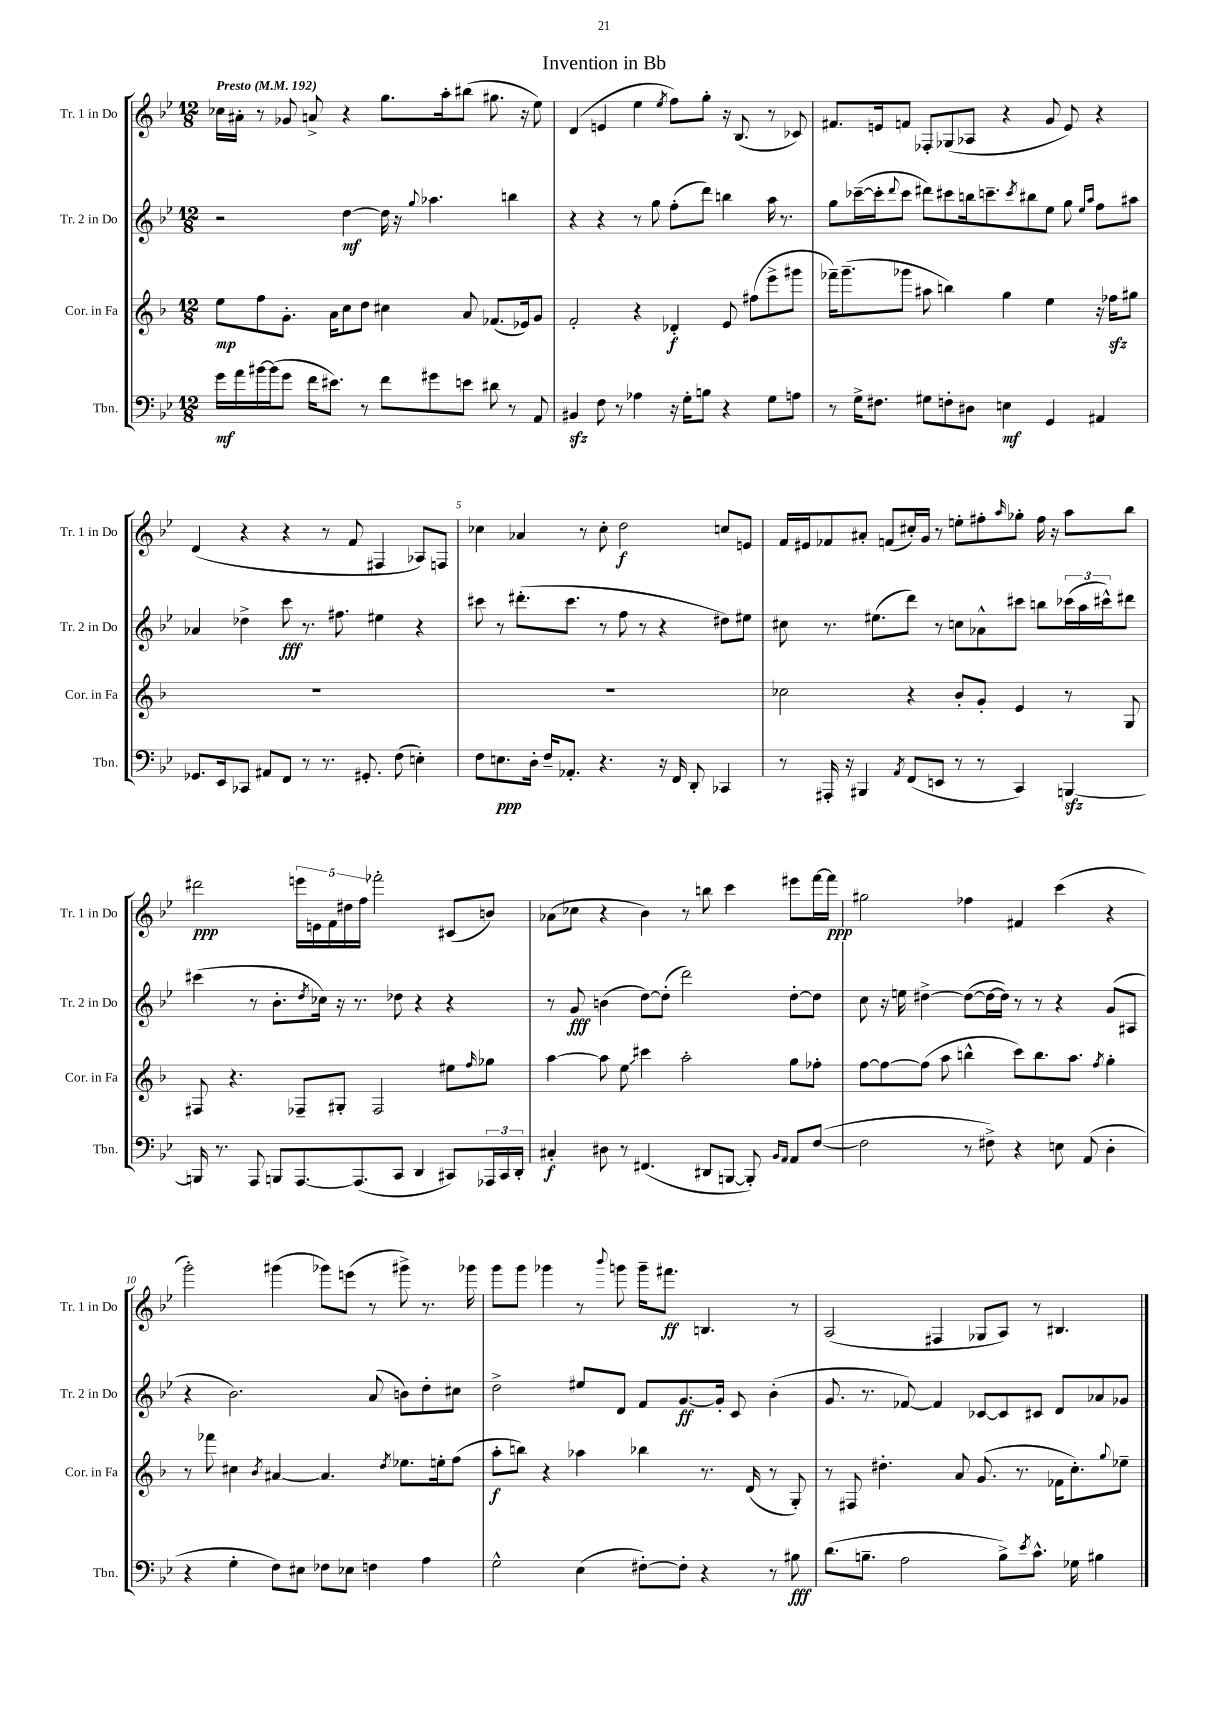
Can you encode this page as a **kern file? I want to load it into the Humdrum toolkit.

**kern	**kern	**kern	**kern
*staff4	*staff3	*staff2	*staff1
*clefF4	*clefG2	*clefG2	*clefG2
*k[b-e-]	*k[b-]	*k[b-e-]	*k[b-e-]
*M12/8	*M12/8	*M12/8	*M12/8
*MM192	*MM192	*MM192	*MM192
16g	8ee	2r	16cc-
16a	.	.	16a#'
[16b#	8ff	.	8r
(16b#]	.	.	.
8g	8.g'	.	8g-
16f	.	.	8a^
8.e#)	16a	.	.
.	8cc	[4dd	4r
8r	8dd	.	.
8f	4cc#	16dd]	8.gg
.	.	16r	.
.	.	8qqgg	.
8g#	.	4.aa-	.
.	.	.	16aa'
8e	8a	.	(8bb#
8d#	(8.f-	.	8.gg#
8r	.	4bb	.
.	16e-)	.	16r
8AA	8g	.	8ee-)
=	=	=	=
4BB#	2f'	4r	(4d
8F	.	4r	4e
8r	.	.	.
4A-	4r	8r	4ee-
.	.	8gg	.
.	.	.	8qee-
16r	4d-'	(8ff'	8ff)
16G'	.	.	.
8B	.	8ddd)	8gg'
4r	8e	4bb	16r
.	.	.	(8.B-
.	(8ff#	.	.
8G	8eee^	16aa	8r
.	.	8.r	.
8A	8ggg#	.	8c-)
=	=	=	=
8r	16fff-~)	8gg	8.f#
.	(8.ggg~	.	.
16G^	.	([16ccc-~	.
8.F#	.	16ccc-']	16e
.	.	8qqddd	.
.	8ggg-	8ccc-	8f
8G#	8aa#	8ddd#)	8F-'
8F'	4bb)	8ccc#	(8G-
8D#	.	16bb	8A-
.	.	8.ccc~	.
4E	4gg	.	4r
.	.	8qccc	.
.	.	8bb#	.
4GG	4ee	8ee-	8g
.	.	8gg	8e)
.	.	16qqee-	.
.	.	16qqaa	.
4AA#	16r	8ff	4r
.	16ff-	.	.
.	8gg#	8aa#	.
=	=	=	=
8.GG-	1.r	4a-	(4d
16EE-	.	.	.
8CC-	.	4dd-^	4r
8AA#	.	.	.
8FF	.	8ccc	4r
8r	.	8.r	.
8.r	.	.	8r
.	.	8.ff#	.
.	.	.	8f
8.GG#'	.	.	.
.	.	4ee#	4F#
(8F	.	.	.
4E')	.	4r	8A-)
.	.	.	8F
=	=	=	=
8F	1.r	8ccc#	4cc-
8.E	.	8r	.
.	.	(8.ddd#'	4a-
16D'	.	.	.
16F~	.	.	.
8.AA-'	.	8.ccc#	.
.	.	.	8r
4.r	.	8r	8cc-'
.	.	8ff	2dd
.	.	8r	.
16r	.	4r	.
16FF	.	.	.
8DD'	.	.	.
4CC-	.	8dd#)	8cc
.	.	8ee#	8e
=	=	=	=
8r	2cc-	8cc#	16f
.	.	.	16e#
16AAA#'	.	8.r	8f-
16r	.	.	.
4BBB#	.	.	8a#'
.	.	(8.ee#	.
.	.	.	(8f
8qAA	.	.	.
(8FF	4r	8ddd)	16cc#')
.	.	.	16g
8EE	.	8r	8r
8r	8b-'	8cc	8ee'
8r	8g'	8a-^^	8ff#'
.	.	.	16qqaa
4CC)	4e	8ccc#	8gg-'
.	.	8bb	16ff#
.	.	.	16r
[4BBB	8r	(24ccc-	8aa
.	.	24aa	.
.	.	24ccc#^^)	.
.	8G	8ddd#	8bb-
=	=	=	=
16BBB]	8F#	(4ccc#	2ddd#
8.r	.	.	.
.	4.r	.	.
8AAA	.	8r	.
8BBB	.	8.b-'	.
[8.AAA	8F-~	.	20eee
.	.	.	20e
.	.	8qdd	.
.	.	16cc-)	.
.	.	.	20f
.	8G#'	16r	.
.	.	.	20dd#
(8.AAA]	.	8.r	.
.	.	.	20ff
.	2F-	.	2fff-'
8CC	.	8dd-	.
4DD	.	4r	.
8CC#)	8ee#	4r	(8c#
.	16qqff	.	.
24AAA-	8gg-	.	8b)
24CC#	.	.	.
24DD'	.	.	.
=	=	=	=
4C#'	[4aa	8r	(8a-
.	.	8g	8cc-
8D#	8aa]	(4b	4r
8r	8ee	.	.
(4.FF#	4ccc#	[8dd)	4b-)
.	.	(8dd']	.
.	2aa'	2ddd)	8r
8DD#	.	.	8bb
[8BBB	.	.	4ccc
8BBB'])	.	.	.
16qqBB-	.	.	.
16qqAA	.	.	.
8AA	8gg	[8dd'	8eee#
([8F	8ff-'	8dd]	[16fff
.	.	.	16fff]
=	=	=	=
2F]	[8ff	8cc	2gg#
.	8ff_	16r	.
.	.	16ee	.
.	(8ff]	[4dd#^	.
.	8aa	.	.
8r	4bb^^	(8dd#_	4ff-
8F#^)	.	16dd#_	.
.	.	16dd#])	.
4r	8ccc)	8r	4f#
.	8.bb	8r	.
8E	.	4r	(4ccc
.	8.aa	.	.
(8AA	.	.	.
.	8qff	.	.
4D'	4gg'	(8g	4r
.	.	8A#	.
=	=	=	=
4r	8r	4r	2ggg')
.	8fff-	.	.
4G'	4cc#	2.b-)	.
.	8qb-	.	.
8F)	[4a#	.	(4ggg#
8E#	.	.	.
8F-	4.a#]	.	8ggg-)
8E-	.	.	(8eee
4F	.	(8a	8r
.	8qdd	.	.
.	8.ee-	8b)	8ggg#^)
4A	.	8dd'	8.r
.	16ee'	.	.
.	(8ff	8cc#	.
.	.	.	16ggg-
=	=	=	=
2G^^	8aa'	2dd^	8ggg
.	8bb)	.	8ggg
.	4r	.	4ggg-
(4E-	4aa-	8ee#	8r
.	.	.	8qqbbb-
.	.	8d	8ggg
[8F#')	4bb-	8f	16ggg~
.	.	.	8.fff#
8F#']	.	[8.g	.
4r	8.r	.	4.B
.	.	16g']	.
.	.	8c	.
.	(16d	.	.
8r	8r	(4b-'	.
8B#	8G')	.	8r
=	=	=	=
(8.d	8r	8.g	(2A
.	8F#	.	.
8.B~	.	8.r	.
.	4.dd#'	.	.
2A	.	[8f-)	.
.	.	4f-]	4F#
.	8a	.	.
.	(8.g	[8c-	8G-
8B^)	.	8c-]	8A)
.	8.r	.	.
8qe-	.	.	.
8.c^^	.	8c#	8r
.	16f-	8d	4.B#
16G-	8.cc')	.	.
4B#	.	8a-	.
.	8qqgg	.	.
.	8ee-~	8g-	.
==	==	==	==
*-	*-	*-	*-
